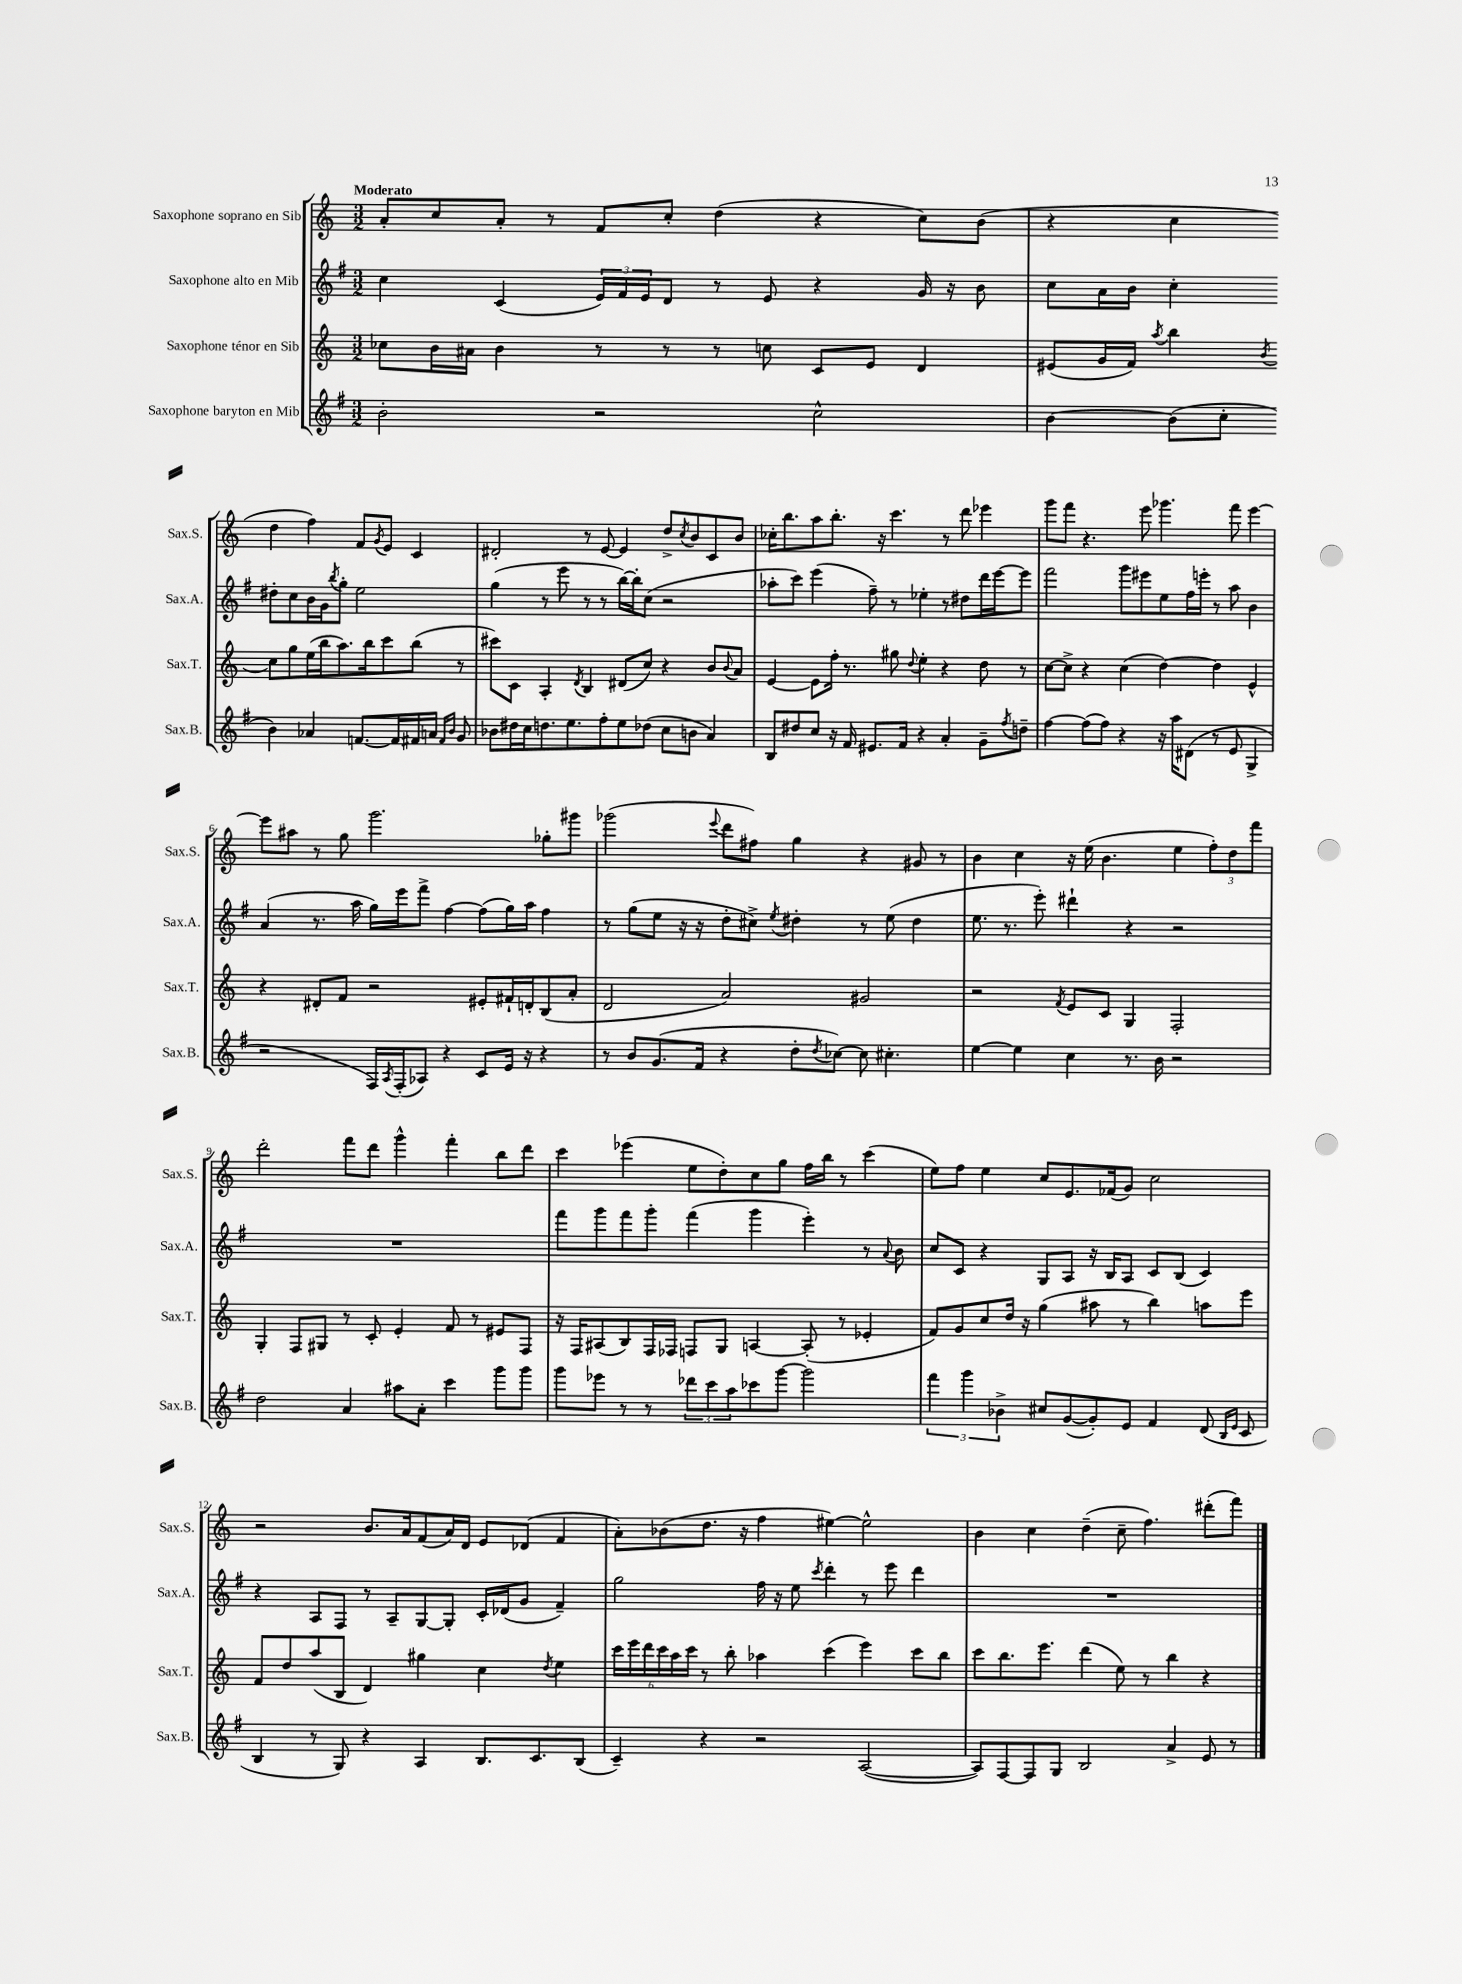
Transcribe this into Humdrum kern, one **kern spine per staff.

**kern	**kern	**kern	**kern
*staff4	*staff3	*staff2	*staff1
*clefG2	*clefG2	*clefG2	*clefG2
*k[f#]	*k[]	*k[f#]	*k[]
*M3/2	*M3/2	*M3/2	*M3/2
2b'	8cc-	4cc	8a'
.	16b	.	8cc
.	16a#	.	.
.	4b	(4c	8a'
.	.	.	8r
2r	8r	24e)	8f
.	.	24f#	.
.	.	24e	.
.	8r	8d	8cc'
.	8r	8r	(4dd
.	8cc	8e	.
2cc^^	8c	4r	4r
.	8e	.	.
.	4d	16g	8cc)
.	.	16r	.
.	.	8b	(8b
=	=	=	=
[4b	(8e#	8cc	4r
.	16g	16a	.
.	16f)	16b	.
.	8qaa	.	.
(8b]	4bb	4cc'	4cc
8cc'	.	.	.
.	8qb	.	.
4b)	8cc	8dd#'	4dd
.	8gg	8cc	.
4a-	(16ee	16b	4ff)
.	16bb	16g	.
.	.	8qbb	.
.	8.aa)	8gg'	.
[8.f	.	2ee	8f
.	16bb	.	.
.	.	.	8qg
.	8ccc	.	8e
16f]	.	.	.
16f#	(8bb	.	4c
16a	.	.	.
16qqf#	.	.	.
16qqb	.	.	.
8g	8r	.	.
=	=	=	=
8b-	8ccc#)	(4gg	2d#'
16dd#	8c	.	.
16cc	.	.	.
8.dd	4A'	8r	.
.	.	8eee	.
8.ee	.	.	.
.	8qd	.	.
.	4B	8r	8r
8ff#'	.	8r	[8e
8ee	(8d#	[16bb)	4e]
.	.	16bb']	.
(8dd-	8cc)	(8cc	.
8cc	4r	2r	8dd^
.	.	.	8qcc
8b	.	.	8b
4a)	8b	.	8c
.	8qqb	.	.
.	8a	.	8b
=	=	=	=
8B	[4e	8aa-'	16cc-'
.	.	.	8.bb
8dd#	.	8ccc)	.
8cc	8e]	(4eee	8aa
16r	16ff'	.	8.bb'
16f#	8.r	.	.
8.e#	.	8ff#~)	.
.	.	.	16r
.	8gg#	8r	4.ccc
16f#	.	.	.
.	8qqdd	.	.
4r	4ee'	4ee-'	.
4a'	4r	8r	8r
.	.	8dd#	8ddd
8g~	8dd	16ddd	4eee-
.	.	[16eee	.
8qff#	.	.	.
8dd~	8r	8eee]	.
=	=	=	=
[4ff#	[8cc	2fff#	8ggg
.	8cc^]	.	8fff
(8ff#]	4r	.	4.r
8ff#)	.	.	.
4r	(4cc	8ggg	.
.	.	8eee#	8eee
16r	[4dd)	8ee	4.ggg-
16aa	.	.	.
(8d#	.	16ff#	.
.	.	16eee'	.
8r	4dd]	8r	.
8e	.	8aa	8fff
4G^	4e^^	4b	[4eee
=	=	=	=
2r	4r	(4a	8eee]
.	.	.	8aa#
.	8d#'	8.r	8r
.	8f	.	8gg
.	.	16aa	.
16F#)	2r	16gg)	2.ggg
8qA	.	.	.
(16F#'	.	16eee	.
8A-)	.	8fff#^	.
4r	.	[4ff#	.
8c	8e#'	(8ff#]	.
16e	16f#`	16gg)	.
16r	16d'	16aa	.
4r	(8B	4ff#	8gg-'
.	8a'	.	8ggg#
=	=	=	=
8r	2d	8r	(2ggg-
8b	.	(8gg	.
(8.g	.	8ee	.
.	.	16r	.
16f#	.	16r	.
.	.	.	8qqeee
4r	2a)	8dd'	8ddd
.	.	8cc#^)	8ff#)
.	.	8qee	.
8dd'	.	4dd#'	4gg
8qdd	.	.	.
[8cc-)	.	.	.
8cc-]	2g#	8r	4r
4.cc#'	.	(8ee	.
.	.	4dd#	8g#
.	.	.	8r
=	=	=	=
[4ee	2r	8.ee	4b
.	.	8.r	.
4ee]	.	.	4cc
.	.	8eee')	.
.	8qf	.	.
4cc	8e	4ddd#`	16r
.	.	.	(16ee
.	8c	.	4.b
8.r	4G	4r	.
16b	.	.	.
2r	2F'	2r	4ee
.	.	.	12ff')
.	.	.	12dd
.	.	.	12fff
=	=	=	=
2dd	4G'	1.r	2ddd'
.	8F	.	.
.	8G#	.	.
4a	8r	.	8fff
.	8c'	.	8ddd
8aa#	4e'	.	4ggg^^
8a'	.	.	.
4ccc	8f	.	4fff'
.	8r	.	.
8ggg	8e#	.	8bb
8ggg	8F	.	8ddd
=	=	=	=
8ggg	16r	8fff#	4ccc
.	16F	.	.
8eee-	(8A#	8ggg	.
8r	8B)	8fff#	(4eee-
8r	16F	8ggg'	.
.	16F-	.	.
12ddd-	8F	(4fff#	8ee
12ccc	.	.	.
.	8G	.	8dd')
12aa	.	.	.
8ccc-	[4A	4ggg	8cc
[8ggg	.	.	8gg
2ggg]	(8A']	4eee')	16ff
.	.	.	16bb
.	8r	.	8r
.	4e-'	8r	(4ccc
.	.	8qqa	.
.	.	8b	.
=	=	=	=
6fff#	8f)	8cc	8ee)
.	8g	8c	8ff
6ggg	.	.	.
.	8cc	4r	4ee
6b-^	.	.	.
.	16dd	.	.
.	16r	.	.
8cc#	(4gg	8G	8cc
([8g	.	8A	8.e
8g'])	8aa#	16r	.
.	.	16B	(16f-
8e	8r	8A	8g)
4f#	4bb)	8c	2cc
.	.	(8B	.
(8d	8aa	4c)	.
16qqB	.	.	.
16qqe	.	.	.
8c	8eee	.	.
=	=	=	=
4B	8f	4r	2r
.	8dd	.	.
8r	(8aa	8A	.
8G)	8B	8F#	.
4r	4d)	8r	8.b
.	.	8A~	.
.	.	.	16a
4A	4gg#	[8G	(8f
.	.	8G']	16a)
.	.	.	16d
8.B	4cc	16c'	8e
.	.	(16d-	.
.	.	8g	(8d-
8.c	.	.	.
.	8qdd	.	.
.	4ee	4f#~)	4f
(8B	.	.	.
=	=	=	=
4c~)	24ccc	2gg	8a')
.	24eee	.	.
.	24ddd	.	.
.	24ccc	.	(8b-
.	24aa	.	.
.	24ccc	.	.
4r	8r	.	8.dd
.	8bb'	.	.
.	.	.	16r
2r	4aa-	16ff#	4ff
.	.	16r	.
.	.	8ee	.
.	.	8qccc	.
.	(4ccc	4ddd'	[4ee#)
([2A	4eee)	8r	2ee#^^]
.	.	8eee	.
.	8ccc	4ddd	.
.	8bb	.	.
=	=	=	=
8A])	8ccc	1.r	4b
[8F#	8.bb	.	.
8F#]	.	.	4cc
.	8.eee	.	.
8G	.	.	.
2B	(4ddd	.	(4dd~
.	8ee)	.	8cc~
.	8r	.	4.ff)
4a^	4bb	.	.
8e	4r	.	(8ddd#'
8r	.	.	8fff)
==	==	==	==
*-	*-	*-	*-
